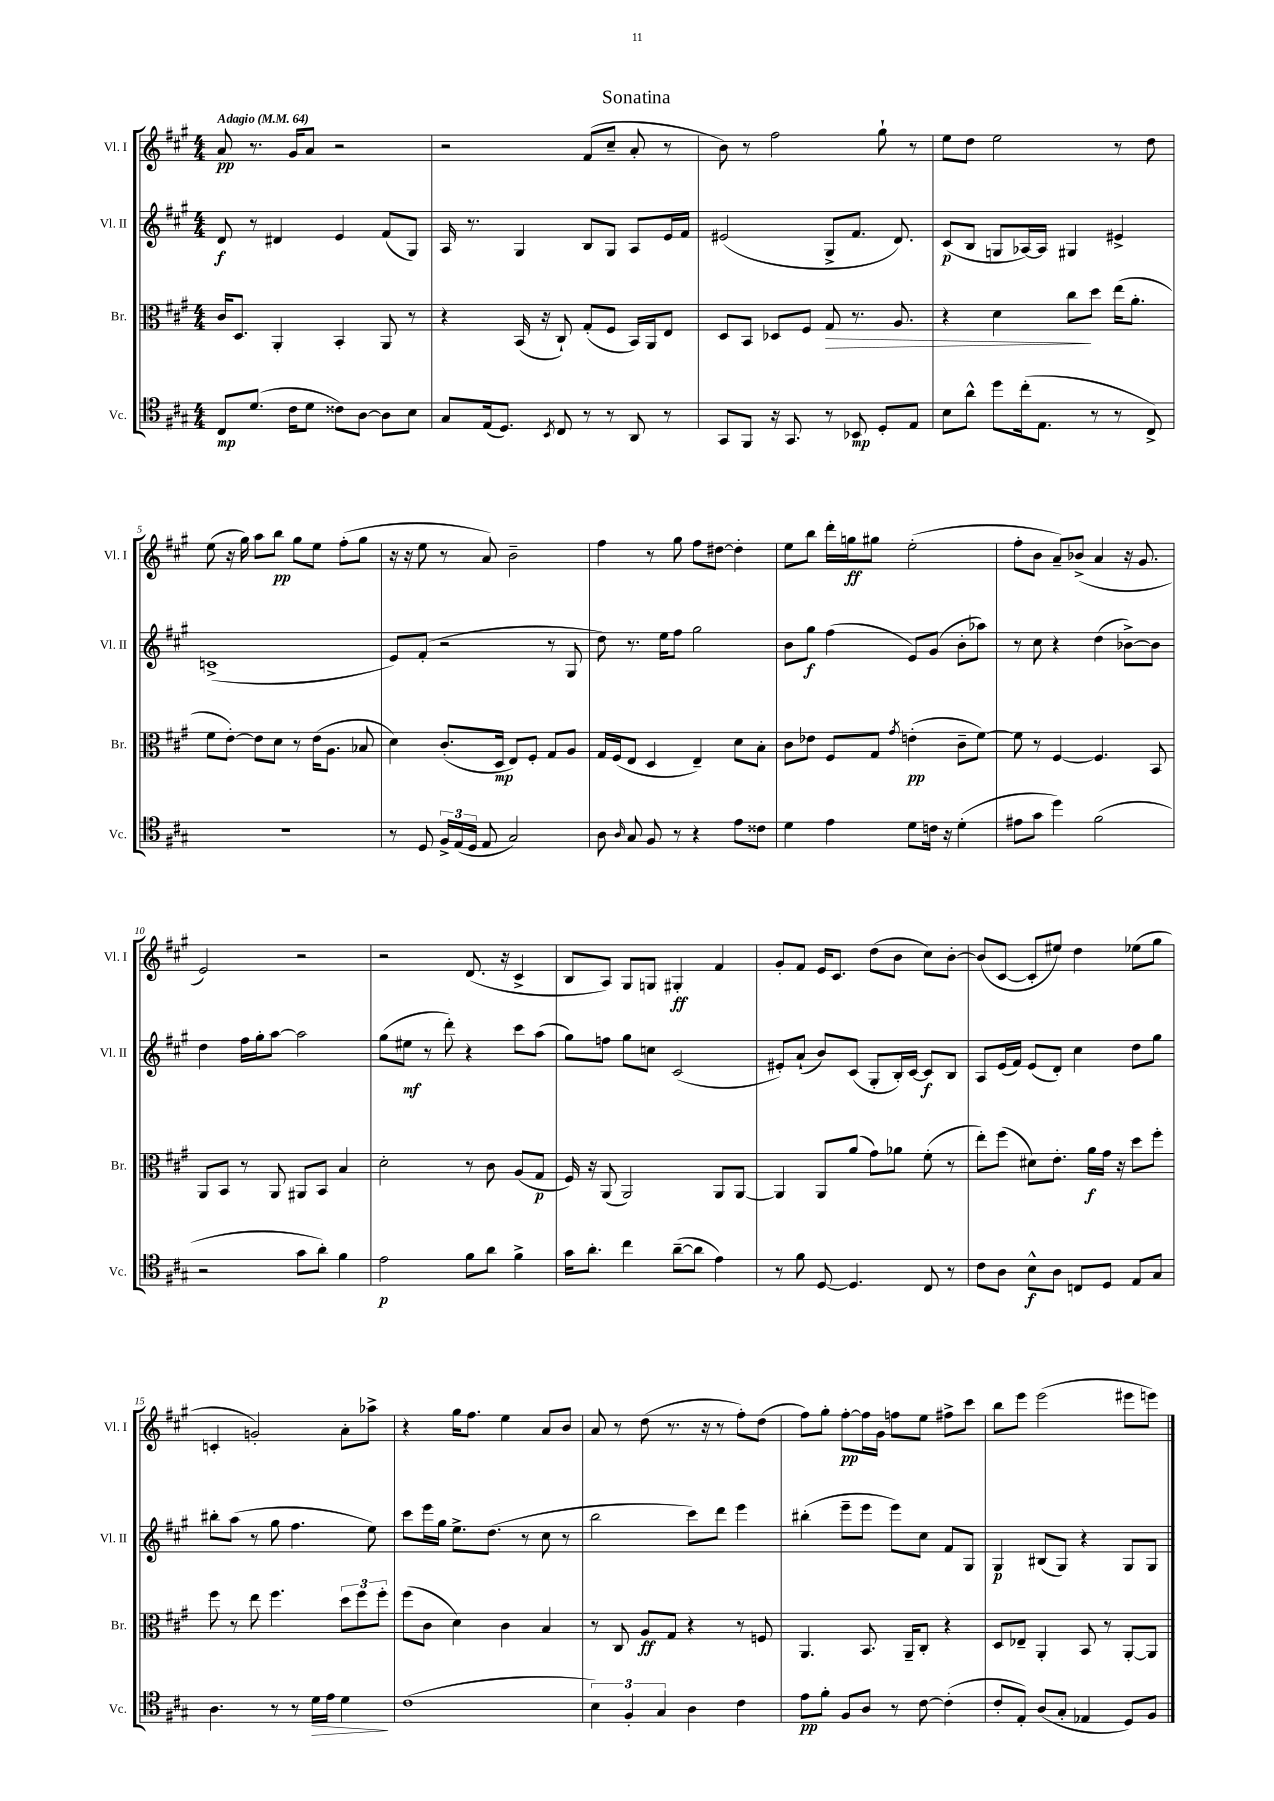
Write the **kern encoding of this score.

**kern	**kern	**kern	**kern
*staff4	*staff3	*staff2	*staff1
*clefC4	*clefC3	*clefG2	*clefG2
*k[f#c#g#]	*k[f#c#g#]	*k[f#c#g#]	*k[f#c#g#]
*M4/4	*M4/4	*M4/4	*M4/4
*MM64	*MM64	*MM64	*MM64
8C#	16c#	8d	8a
.	8.D	.	.
(8.d	.	8r	8.r
.	4AA'	4d#	.
16c#	.	.	16g#
8d	.	.	8a
8c##)	4BB'	4e	2r
[8A	.	.	.
8A]	8AA	(8f#	.
8B	8r	8G#)	.
=	=	=	=
8G#	4r	16A	2r
.	.	8.r	.
(16E	.	.	.
8.D)	.	.	.
.	(16BB	4G#	.
.	16r	.	.
8qBB	.	.	.
8C#	8C#`)	.	.
8r	(8G#'	8B	(8f#
8r	8F#	8G#	8cc#~
8AA	16BB)	8A	8a'
.	16AA	.	.
8r	8E	16e	8r
.	.	16f#	.
=	=	=	=
8GG#	8D	(2e#	8b)
8FF#	8BB	.	8r
16r	8D-	.	2ff#
8.GG#	.	.	.
.	8F#	.	.
8r	8G#	8G#^	.
8BB-	8.r	8.f#	.
8D'	.	.	8gg#`
.	8.A	8.d)	.
8E	.	.	8r
=	=	=	=
8B	4r	(8c#	8ee
8a^^	.	8B	8dd
8dd	4d	8G	2ee
(16cc#'	.	[16A-)	.
8.E	.	16A-]	.
.	8cc#	4G#	.
8r	8dd	.	.
8r	(16ee	4e#^	8r
.	8.a'	.	.
8C#^)	.	.	8dd
=	=	=	=
1r	8f#	(1c^	(8ee
.	[8e')	.	16r
.	.	.	16gg#)
.	8e]	.	8aa
.	8d	.	8bb
.	8r	.	8gg#
.	(16e	.	8ee
.	8.A	.	.
.	.	.	(8ff#'
.	8B-	.	8gg#
=	=	=	=
8r	4d)	8e)	16r
.	.	.	16r
8D	.	(8f#'	8ee
24F#^	(8.c#'	2r	8r
(24E	.	.	.
24D	.	.	.
8E	.	.	8a)
.	16D	.	.
2G#)	8E)	.	2b~
.	8F#'	.	.
.	8G#	8r	.
.	8A	8G#	.
=	=	=	=
8A	16G#	8dd)	4ff#
.	(16F#	.	.
16qqA	.	.	.
8G#	8E	8.r	.
8F#	4D	.	8r
.	.	16ee	.
8r	.	8ff#	8gg#
4r	4E~)	2gg#	8ff#
.	.	.	[8dd#
8e	8d	.	4dd#']
8c##	8B'	.	.
=	=	=	=
4d	8c#	8b	8ee
.	8e-	8gg#	8bb
4e	8F#	(4ff#	16ddd'
.	.	.	16gg
.	8G#	.	8gg#
.	8qg#	.	.
8d	(4e'	8e)	(2ee'
16c	.	(8g#	.
16r	.	.	.
(4d'	8c#~	8b'	.
.	[8f#)	8aa-)	.
=	=	=	=
8e#	8f#]	8r	8ff#'
8g#	8r	8cc#	8b
4dd)	[4F#	4r	8a~)
.	.	.	(8b-^
(2f#	4.F#]	(4dd	4a
.	.	[8b-^)	16r
.	.	.	8.g#
.	8BB	8b-]	.
=	=	=	=
2r	8AA	4dd	2e)
.	8BB	.	.
.	8r	16ff#	.
.	.	16gg#'	.
.	8AA	[8aa	.
8g#	8AA#	2aa]	2r
8a')	8BB	.	.
4f#	4B	.	.
=	=	=	=
2e	2d'	(8gg#	2r
.	.	8ee#	.
.	.	8r	.
.	.	8ddd')	.
8f#	8r	4r	(8.d
8a	8c#	.	.
.	.	.	16r
4f#^	(8A	8ccc#	4c#^
.	8G#	(8aa	.
=	=	=	=
16g#	16F#)	8gg#)	8B
8.a'	16r	.	.
.	(8AA	8ff	8A)
4cc#	2AA)	8gg#	8G#
.	.	8cc	8G
([8a~	.	(2c#	4G#'
8a]	.	.	.
4e)	8AA	.	4f#
.	[8AA	.	.
=	=	=	=
8r	4AA]	8e#')	8g#'
8f#	.	(8a`	8f#
[8D	8AA	8b)	16e
.	.	.	8.c#
4.D]	(8a	(8c#	.
.	8g#)	8G#'	(8dd
.	8a-	16B')	8b
.	.	[16c#	.
8C#	(8f#'	8c#]	8cc#)
8r	8r	8B	[8b'
=	=	=	=
8c#	8ee')	8A	(8b]
8A	(8ff#	(16e	[8c#
.	.	16f#)	.
8B^^	8d#)	(8e	8c#']
8A	8.e'	8d')	8ee#)
8C	.	4cc#	4dd
.	16a	.	.
8D	16g#	.	.
.	16r	.	.
8E	8dd	8dd	(8ee-
8G#	8ff#'	8gg#	8gg#
=	=	=	=
4.A	8ff#	8bb#'	4c'
.	8r	(8aa	.
.	8ee	8r	2g')
8r	4.ff#	8gg#	.
8r	.	4.ff#	.
16d	.	.	.
16e	.	.	.
4d	12dd	.	8a'
.	12ff#	.	.
.	.	8ee)	8aa-^
.	12ff#'	.	.
=	=	=	=
(1c#	(8ff#	8ccc#	4r
.	8c#	16eee	.
.	.	16gg#	.
.	4d)	8.ee^	16gg#
.	.	.	8.ff#
.	.	(8.dd	.
.	4c#	.	4ee
.	.	8r	.
.	4B	8cc#	8a
.	.	8r	8b
=	=	=	=
6B)	8r	2bb	8a
.	8C#	.	8r
6F#'	.	.	.
.	8A	.	(8dd
6G#	.	.	.
.	8G#	.	8.r
4A	4r	8ccc#)	.
.	.	.	16r
.	.	8ddd	8r
4c#	8r	4eee	8ff#')
.	8F	.	(8dd
=	=	=	=
8e	4.AA	(4bb#'	8ff#)
8f#'	.	.	8gg#'
8F#	.	8eee~	[8ff#'
8A	8.BB	8eee	16ff#]
.	.	.	16g#
8r	.	8eee)	8ff
.	16AA~	.	.
[8c#	8C#'	8cc#	8ee
(4c#']	4r	8f#	8ff#^
.	.	8G#	8ccc#
=	=	=	=
8c#'	8D	4G#	8bb
8E')	8E-~	.	8eee
(8A	4AA'	(8B#	(2eee
8G#'	.	8G#)	.
4E-	8BB	4r	.
.	8r	.	.
8D)	[8AA'	8G#	8eee#
8F#	8AA]	8G#	8eee)
==	==	==	==
*-	*-	*-	*-
